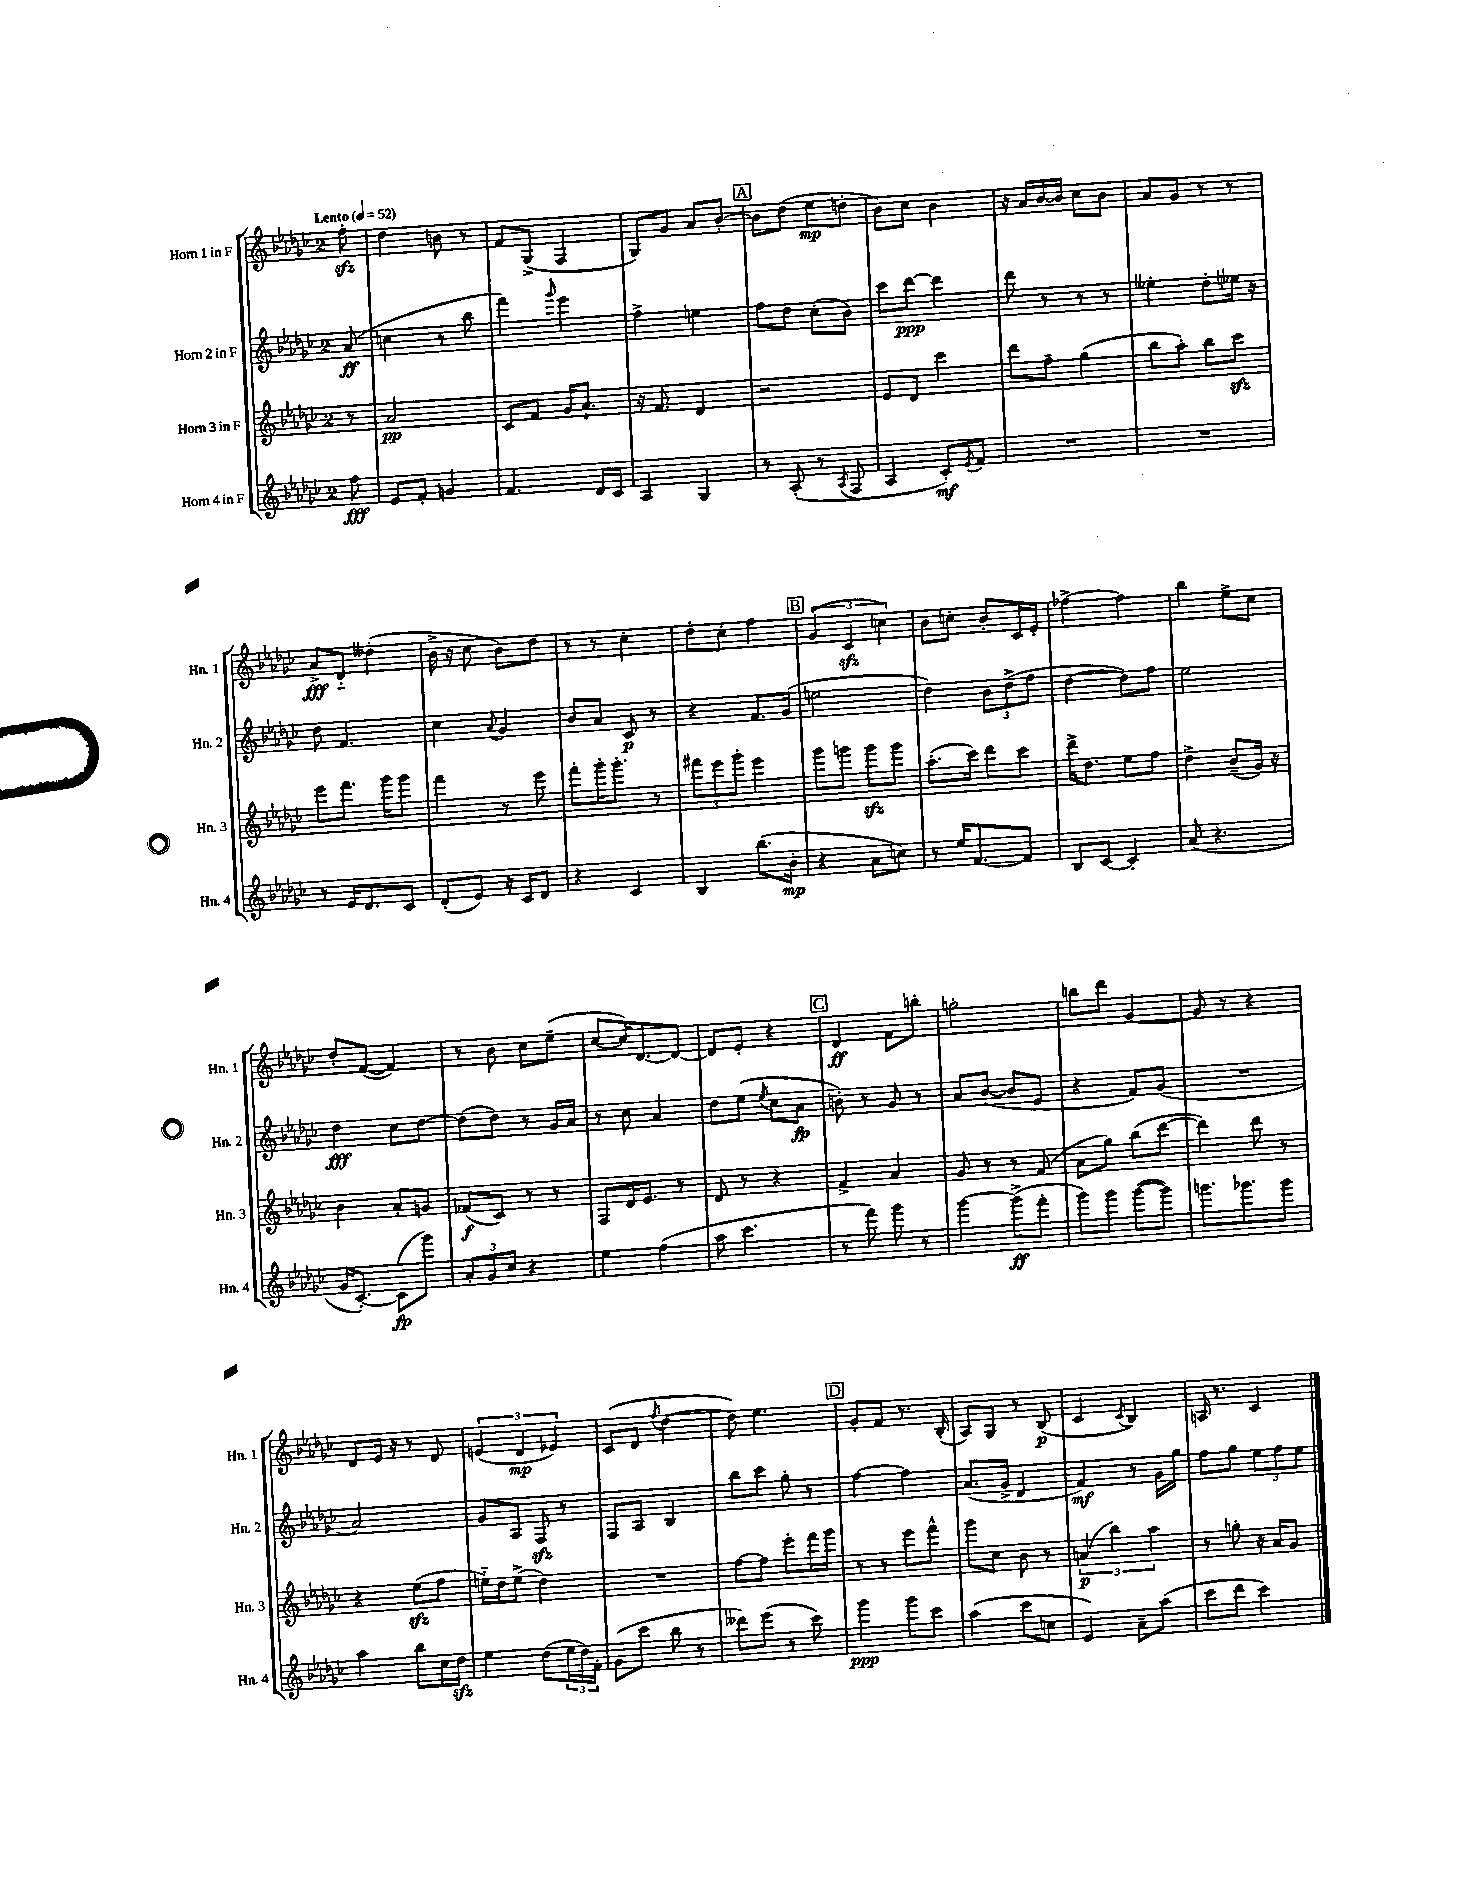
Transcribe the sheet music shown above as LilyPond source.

<<
\new StaffGroup <<
\new Staff = "s0" \with { instrumentName = "Horn 1 in F" shortInstrumentName = "Hn. 1" } {
    \clef treble \key ges \major \once \override Staff.TimeSignature.style = #'single-digit \time 2/4 \partial 8 \tempo "Lento" 4 = 52
    f''8-.\sfz |
    des''4 b'8 r8 |
    f'8 ges8->( f4 |
    ges8) ges'8 aes'8 bes'8~-. |
    \mark \markup { \box "A" } bes'8 des''8( ees''8\mp d''8-. |
    bes'8) ces''8 bes'4 |
    r16 aes'16 bes'16~ bes'16 ces''8 bes'8 |
    aes'8 ges'8 r8 r8 |
    aes'8->\fff des'8-_ deses''4-.( |
    bes'16-> r16 ces''8 bes'8) des''8 |
    r8 r8 ces''4-. |
    des''8-. ces''8-. f''4 |
    \mark \markup { \box "B" } \tuplet 3/2 { ges'4( ces'4\sfz c''4) } |
    bes'8 c''8-. bes'8-. ces'16 ees'16-. |
    fes''4~-> fes''4 |
    bes''4 ees''8-> ces''8 |
    des''8-. f'8~( f'4) |
    r8 bes'8 ces''8 ees''8--( |
    ces''8~ ces''16) des'8.~ des'8~ |
    des'8 ees'8-. r4 |
    \mark \markup { \box "C" } des'4\ff f'8 b''8-. |
    g''2-. |
    b''8 des'''8 ges'4~ |
    ges'8 r8 r4 |
    des'8 ees'16 r16 r8 des'8 |
    \tuplet 3/2 { e'4( des'4\mp ees'4) } |
    ces'8( des'8 \acciaccatura { f''8 } des''4~ |
    des''8) ees''4. |
    \mark \markup { \box "D" } ges'8-. f'8 r8. bes16-.( |
    aes8) ges8 r8 bes8\p( |
    ces'4 \acciaccatura { ces'8 } bes4) |
    a16 r8. ces'4 \bar "|." |
}
\new Staff = "s1" \with { instrumentName = "Horn 2 in F" shortInstrumentName = "Hn. 2" } {
    \clef treble \key ges \major \once \override Staff.TimeSignature.style = #'single-digit \time 2/4 \partial 8
    aes'8\ff( |
    c''4 r8 bes''8 |
    f'''4) \grace { ges'''16 } ees'''4 |
    f''4-> e''4 |
    \mark \markup { \box "A" } f''8 des''8 ces''8-.( bes'8) |
    ces'''8 des'''8~\ppp des'''4 |
    des'''8 r8 r8 r8 |
    eeses''4-. des''8-. ees''16 r16 |
    des''8 f'4. |
    ces''4 \appoggiatura { aes'8 } ges'4 |
    bes'8 aes'8 ces'8\p r8 |
    r4 f'8. ges'16( |
    \mark \markup { \box "B" } e''2 |
    des''4) \tuplet 3/2 { bes'8 des''8->( f''8 } |
    des''4~ des''8) f''8 |
    ees''2 |
    des''4\fff ces''8 des''8~ |
    des''8( des''8) r8 ges'16 aes'16 |
    r8 ces''8 aes'4 |
    des''8 ees''8( \acciaccatura { ees''8 } ces''8 aes'8\fp |
    \mark \markup { \box "C" } b'8-.) r8 ges'8 r8 |
    aes'8 bes'8~( bes'8 ees'8 |
    r4 f'8) ges'8( |
    R2 |
    aes'2) |
    ges'8 aes8 f8\sfz r8 |
    f8 aes8 bes4 |
    bes''8 ces'''8 ges''8-. r8 |
    \mark \markup { \box "D" } f''4~ f''4 |
    aes'8.( ges'16-> des'4 |
    f'4\mf) r8 ges'16 ges''16 |
    f''8 ges''8 \tuplet 3/2 { ees''8 f''8 ees''8 } \bar "|." |
}
\new Staff = "s2" \with { instrumentName = "Horn 3 in F" shortInstrumentName = "Hn. 3" } {
    \clef treble \key ges \major \once \override Staff.TimeSignature.style = #'single-digit \time 2/4 \partial 8
    r8 |
    aes'2\pp |
    ces'8 f'8 ges'16 aes'8.-! |
    r16 f'8. des'4 |
    \mark \markup { \box "A" } r2 |
    ees'8 des'8 ces'''4 |
    des'''8 f''8-- ges''4( |
    bes''8 aes''8-.) bes''8 ces'''8\sfz |
    ees'''8 f'''8. ges'''16 ges'''8 |
    f'''4 r8 ees'''8 |
    f'''8-. ges'''16-. ges'''8.-. r8 |
    \tuplet 3/2 { fis'''8 ees'''8 ges'''8-. } ees'''4 |
    \mark \markup { \box "B" } ges'''8 g'''8 g'''8\sfz g'''8 |
    aes''8.-.( ces'''16) des'''8 ces'''8 |
    des'''16-> des''8. ees''8 f''8 |
    des''4-> bes'8--( ges'16) r16 |
    bes'4 aes'8-. g'8 |
    fes'8\f( ces'8) r8 r8 |
    f8 des'16 ees'8. r8 |
    des'8 r8 r4 |
    \mark \markup { \box "C" } f'4-> aes'4 |
    ges'8 r8 r8 f'8( |
    aes'8 ges''8) bes''8( des'''8~ |
    des'''4) des'''8 r8 |
    r4 ees''8\sfz( f''8 |
    e''16-_) des''16 e''8->( des''4) |
    R2 |
    f''8~ f''8 ees'''8-. f'''16 ges'''16 |
    \mark \markup { \box "D" } r8 r8 ees'''8 f'''8-^ |
    ges'''8 ces''8 bes'8 r8 |
    \tuplet 3/2 { a'4\p( bes''4) aes''4 } |
    r8 g''8-. r16 aes'16 ges'8 \bar "|." |
}
\new Staff = "s3" \with { instrumentName = "Horn 4 in F" shortInstrumentName = "Hn. 4" } {
    \clef treble \key ges \major \once \override Staff.TimeSignature.style = #'single-digit \time 2/4 \partial 8
    f''8\fff |
    ees'8 f'8-. g'4 |
    f'4. des'16 ces'16 |
    aes4 ges4 |
    \mark \markup { \box "A" } r8 aes8-.( r8 \acciaccatura { aes8 } f8 |
    aes4 ces'8-.\mf) \acciaccatura { ees'8 } f'8 |
    R2 |
    R2 |
    r8 ees'16 des'8. ces'8 |
    des'8-.( ees'8) r16 ces'16 des'8 |
    r4 ces'4 |
    bes4 bes''8.( bes'16-.\mp |
    \mark \markup { \box "B" } r4 aes'8 c''8) |
    r8 ees''16 f'8.~ f'8 |
    bes8 ces'8~ ces'4-. |
    aes'8( r4. |
    ges'16 ces'8.~-.) ces'8\fp( ges'''8) |
    \tuplet 3/2 { aes'8-. ges'8 ces''8 } r4 |
    ees''4 f''4( |
    aes''8 ces'''4. |
    \mark \markup { \box "C" } r8 f'''8) ges'''8 r8 |
    ges'''4~ ges'''8->\ff( f'''8-. |
    ges'''8) ges'''8 ges'''8~( ges'''8) |
    g'''8. ges'''8. ges'''8 |
    aes''4 bes''8 ces''16 des''16\sfz |
    ees''4 des''8( \tuplet 3/2 { ees''16 des''16) f'16-. } |
    ges'8( ces'''8 bes''8 r8 |
    deses'''8) ees'''8( r8 ces'''8) |
    \mark \markup { \box "D" } ges'''4\ppp ges'''8 ces'''8 |
    aes''4( ces'''8 c''8 |
    ees'4) aes'8-- aes''8( |
    ces'''8 des'''8 ces'''4) \bar "|." |
}
>>
>>
\layout { \context { \Score \remove "Bar_number_engraver" } }
